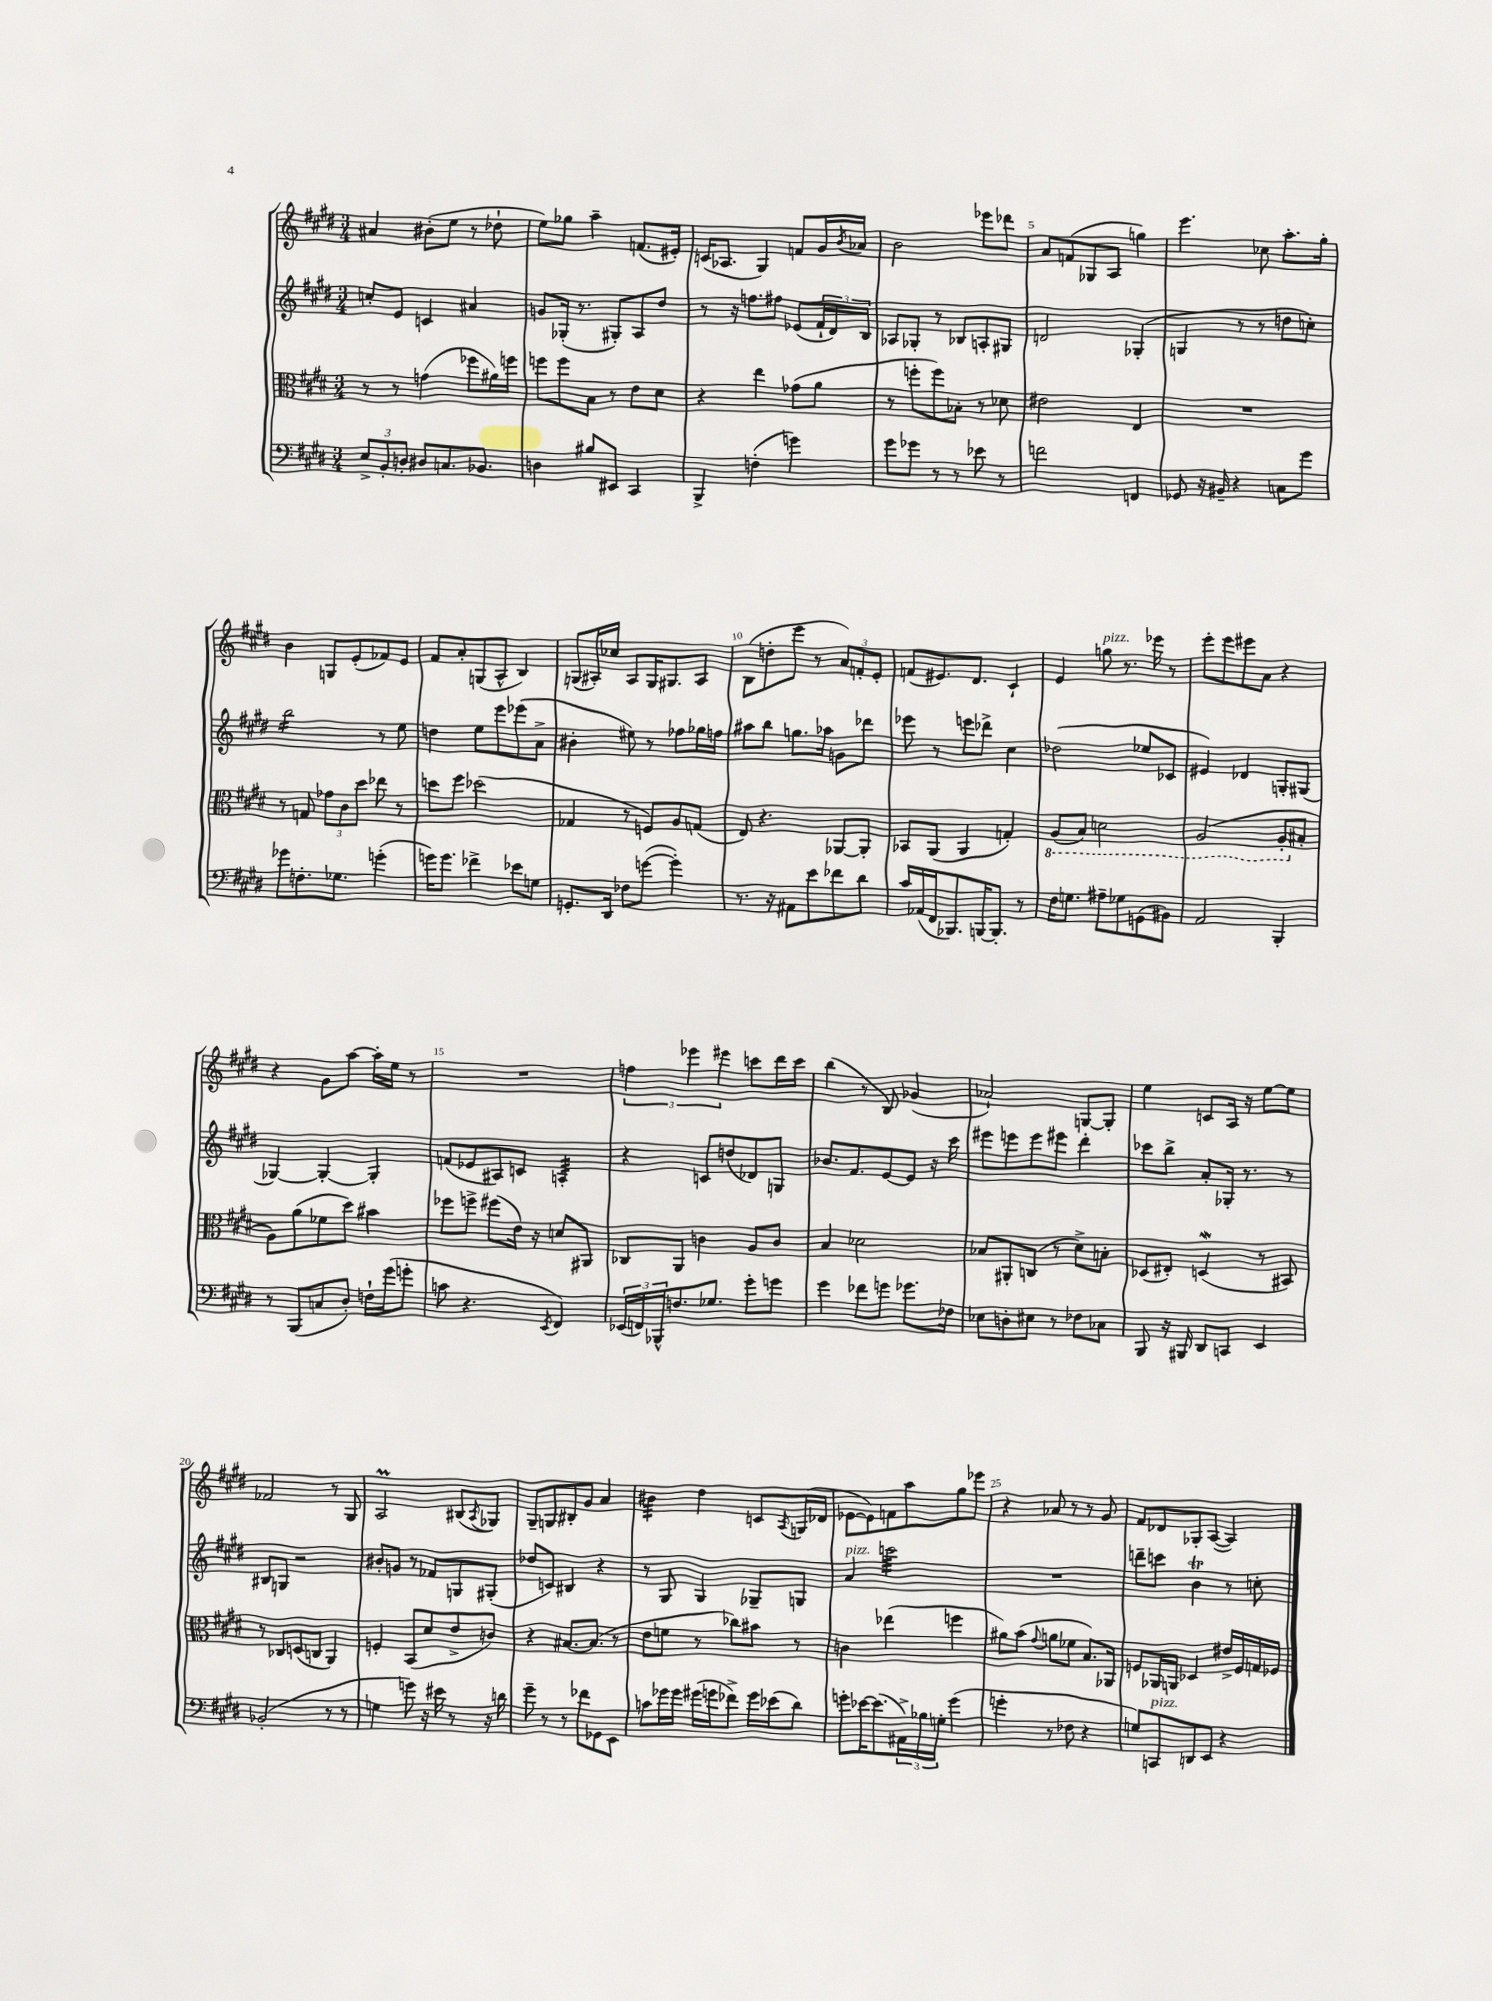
<<
\new StaffGroup <<
\new Staff = "s0" {
    \clef treble \key e \major \numericTimeSignature \time 3/4
    ais'4 bis'8-.( e''8 r8 des''8-! |
    e''8) ges''8 a''4-- f'8.( eis'16-.) |
    c'16( aes8. gis4) f'8 gis'16 \acciaccatura { b'8 } aes'16 |
    b'2 ees'''8 des'''8 |
    a'8 f'8( ges8 a8 g''4) |
    e'''4. ces''8 a''8.-. gis''16-. |
    b'4 g8 e'8-.( fes'8) e'8 |
    fis'8 a'8-. g8( a8-^ b4) |
    g8( ais16-.) ces''16 ais8 g16 gis8. ais8 |
    b8( d''8-. e'''8 r8 \tuplet 3/2 { a'8) f'8-. e'8-. } |
    f'8( eis'8.) dis'8. cis'4-! |
    e'4 g''8^\markup { \italic "pizz." } r8. ees'''16 r8 |
    e'''8-. e'''8 eis'''8 a'8 r4 |
    r4 gis'8 a''8~ a''16-. e''16 r8 |
    R2. |
    \tuplet 3/2 { f''4 ees'''4 eis'''4 } c'''8 dis'''16 c'''16 |
    b''4( r8 b8) ges'4( |
    aes'2-!) g8~ g8-. |
    e''4 c'8 a16 r16 e''8~ e''8 |
    fes'2 r8 gis8 |
    a2\prall bis8( \acciaccatura { a8 } ges8) |
    gis8-- g8 bis8-. gis'8 a'4 |
    bis'4:32 dis''4 c'8 \acciaccatura { a8 } g16( des'16 |
    ees'8~ ees'8) f'8 a''8 gis''8 ees'''8 |
    r4 aes'8 r8 r8 gis'8 |
    fis'8 des'8 ges8-. a8~( a4) \bar "|." |
}
\new Staff = "s1" {
    \clef treble \key e \major \numericTimeSignature \time 3/4
    c''8-. e'8 c'4 ais'4 |
    g'8 ges16-.( r8. gis8-.) a8 dis''8 |
    r8 r16 f''8. fis''8 ees'8( \tuplet 3/2 { fis'16-! dis'16) b16 } |
    aes8 ges8-. r8 bes8 a8-. gis8 |
    d'2 ges4-.( |
    g4 r8 r8 d''8 c''8-.) |
    b''2:16 r8 e''8 |
    d''4 e''8 e'''8 ees'''8( a'8-> |
    bis'4-. eis''8) r8 fes''8 ges''16 f''16 |
    ais''8 b''8 g''8. aes''16 g'8 des'''8 |
    ees'''8 r8 e'''8 des'''8-> cis''4 |
    des''2( ees''8 ces'8 |
    eis'4) des'4 g8-. gis8( |
    ges4~) ges4~-. ges4-. |
    f'8( ees'8 ais8) c'8 a4:32-. |
    r4 c'8 d''8( des'8) g8 |
    bes'8. fis'8. e'8~ e'8 r16 cis'''16 |
    eis'''8 e'''8 e'''8 eis'''8 dis'''4-. |
    ces'''8 b''8-> a'8-. ges16-. r8. r8 |
    bis8 g8 r2 |
    bis'8-. g'8 r8 fes'8 g8 gis8-.( |
    des''8 c'8) bis4 r4 |
    r8 gis8 gis4 ges8-- g8 |
    a'4^\markup { \italic "pizz." } c'''2:32 |
    R2. |
    d'''8-- c'''8 b'4\trill r8 c''8-. \bar "|." |
}
\new Staff = "s2" {
    \clef alto \key e \major \numericTimeSignature \time 3/4
    r8 r8 g'4( fes''8 ais'16) f''16 |
    f''8 f''8 b8 r8 e'8 dis'8 |
    r4 e''4 ges'8( a'8 |
    r8 f''8-. f''8) bes8-. r8 des'8 |
    eis'2 e4 |
    R2. |
    r8 g8 \tuplet 3/2 { ges'8 cis'8 dis''8 } ees''8 r8 |
    d''8 fis''8 des''2( |
    ges4 r8 f8) a8 g8( |
    e8) r4. aes,8~ aes,8-. |
    bes,8 a,8( a,4 g4-.) |
    \ottava #-1 a,8( b,8) d2 |
    a,2( a,8-. \ottava #0 bis8-. |
    a8) a'8( fes'8 dis''8) bis'4 |
    fes''8 f''8-> fis''8( e'16) r16 d'8 ais,8 |
    ces8 a,8 c'4 a8 c'8 |
    b4 des'2 |
    bes8 ais,8-. c8( r8 dis'8->) b8-. |
    des8( eis8-.) d4\mordent( r8 bis,8) |
    r8 ces8 d8( c8 a,4) |
    f4-. b,8( dis'8 e'8-> c'8) |
    r4 bis8.~ bis8.( r8 |
    e'8 f'8 r8 ces''8) bis'8 r8 |
    c'4 ees''4( f''4 |
    ais'8) b'8( \appoggiatura { gis'8 } a'8 fes'8 b8.) aes,16 |
    f8 aes,16 a,16 des4 eis'16-> f16 g16 fes16 \bar "|." |
}
\new Staff = "s3" {
    \clef bass \key e \major \numericTimeSignature \time 3/4
    \tuplet 3/2 { e8-> b,8-. d8-. } dis8 c8. bes,8. |
    d4 bis8 eis,8 cis,4 |
    b,,4-> f4-.( g'4) |
    gis'8 ges'8 r8 r8 ees'8 r8 |
    f'2 f,4 |
    ges,8 r16 bis,16-- r4 c8 gis'8 |
    ges'8 f8.-. ges8. g'4-.( |
    g'16) g'8. fes'4-> ees'8 g8 |
    g,8.-. dis,16 fes8 g'8~( g'4-.) |
    r8. r16 ais,8 e'8 fes'8 dis'8 |
    cis'16 aes,16( fis,16 bes,,8.) b,,16~ b,,8.-. r8 |
    fis16 g8. ais8-- ges8 g,8( bis,8) |
    a,2 b,,4-. |
    r8 b,,8( c8 dis8-.) f16-! gis'16( g'8-. |
    c'8 r4. \acciaccatura { e,8 } fis,4) |
    \tuplet 3/2 { ees,16( f,16) bes,,16-^ } f8. ges8. gis'8-. g'8 |
    gis'4 fes'8 g'8 ges'8. fes16 |
    ees8 d8-. eis8 r8 fes8 ces8 |
    b,,8 r16 bis,,16 dis,8 c,8 e,4 |
    bes,2-.( r8 r8 |
    g4 g'8) r16 eis'16 r8 r16 d'16 |
    gis'8-- r8 r8 fes'8 ges,8 e,8 |
    c'8 ges'16 ges'16 gis'16( g'16 fes'8->) g'16 ees'16( dis'8) |
    g'8-. ees'16~ ees'8.( \tuplet 3/2 { ais,16->) bes16 g16-. } g'4( |
    g'4-. r8 fes8 r4 |
    g8) c,8^\markup { \italic "pizz." } d,8 e,8 r4 \bar "|." |
}
>>
>>
\layout { \context { \Score \override BarNumber.break-visibility = ##(#f #t #t) barNumberVisibility = #(every-nth-bar-number-visible 5) } }
